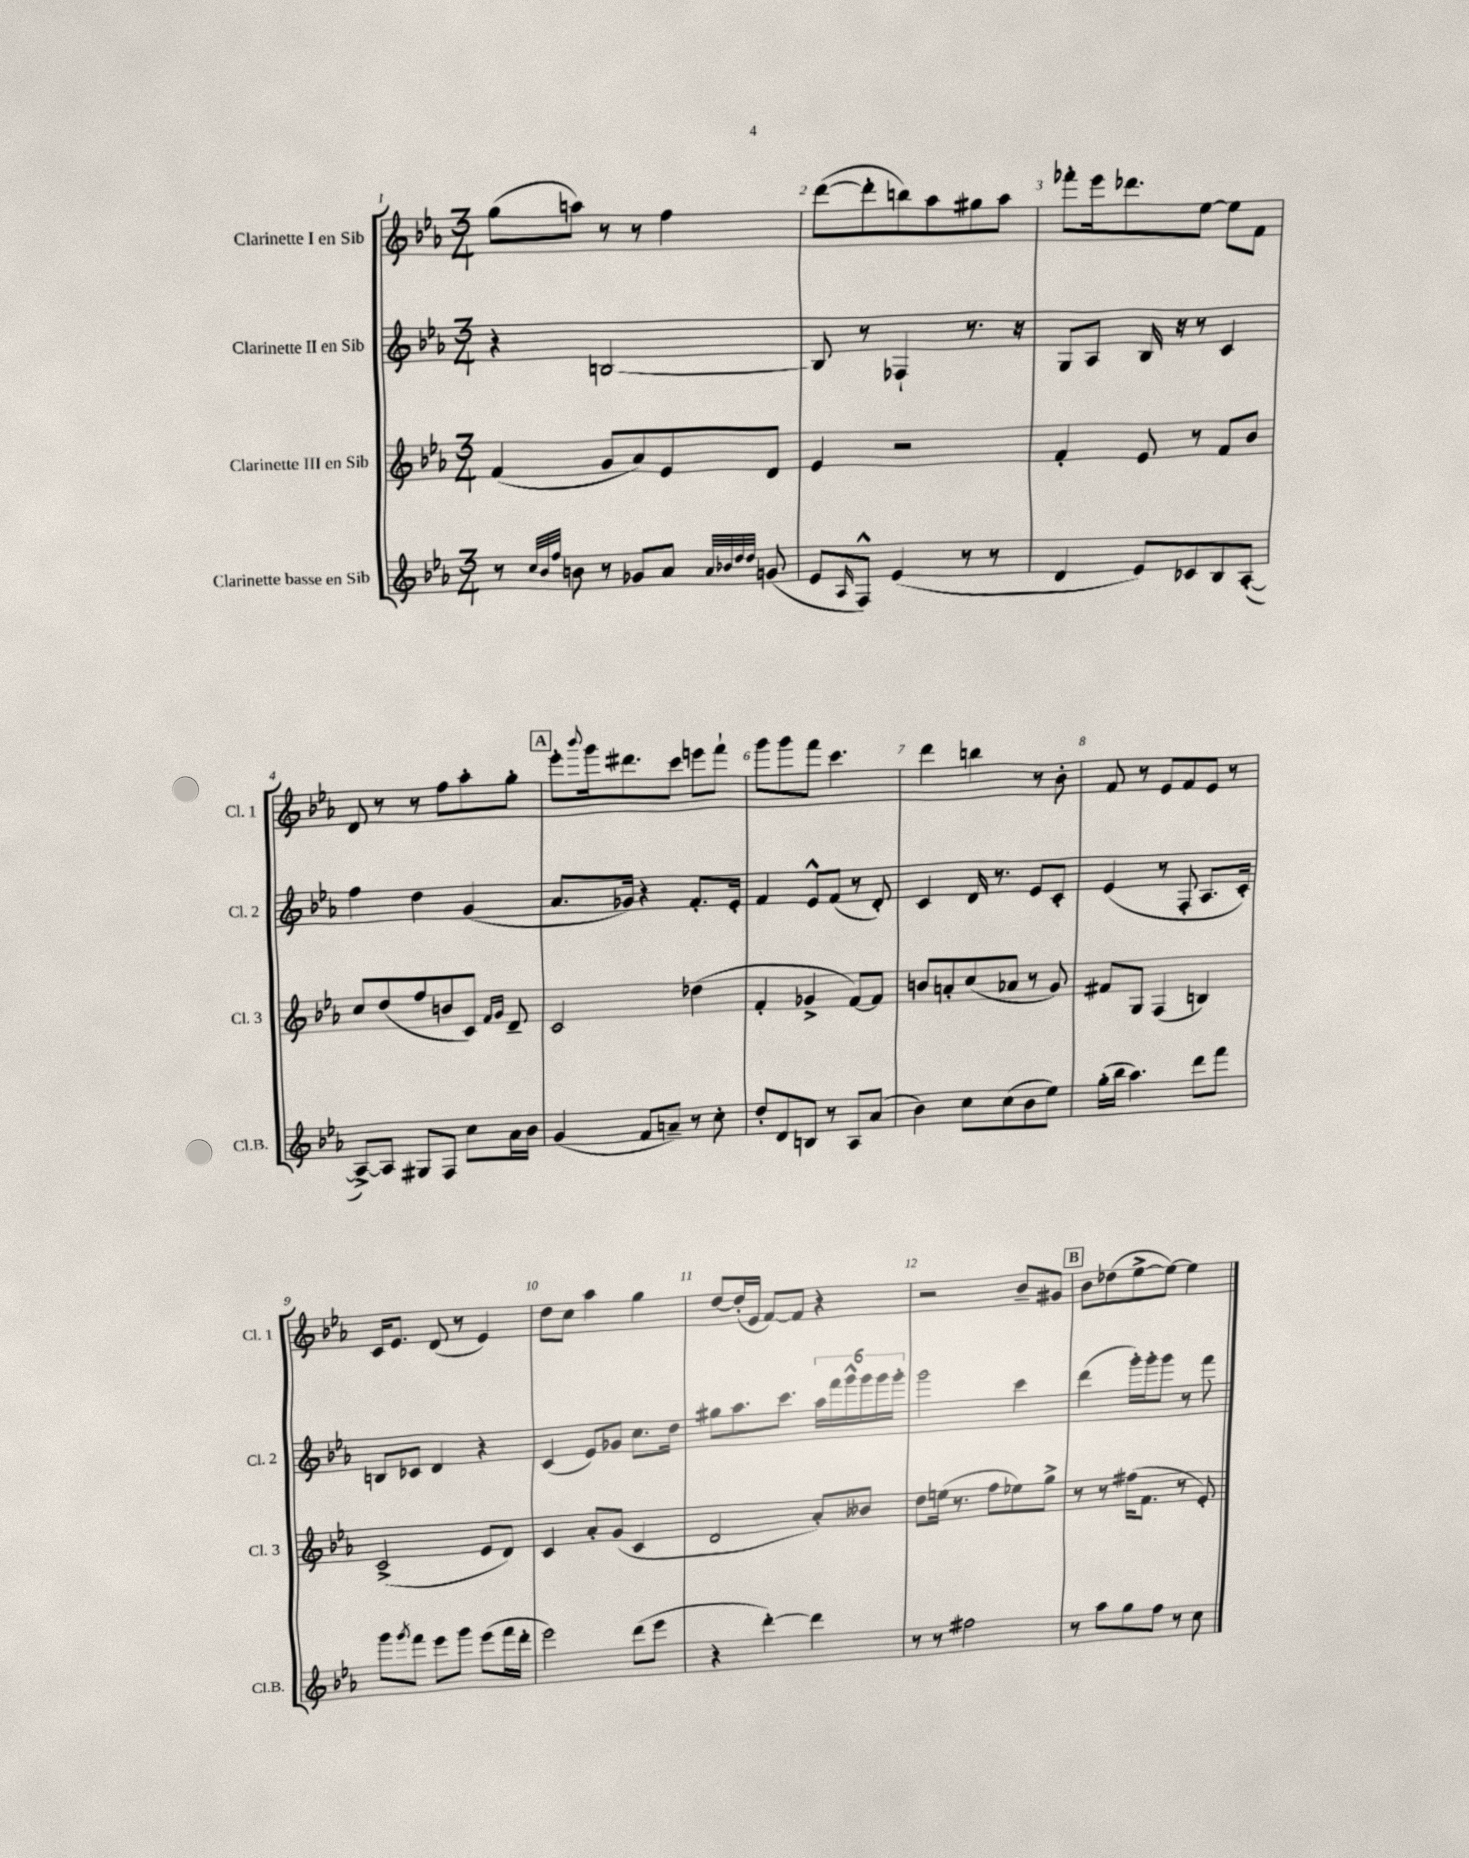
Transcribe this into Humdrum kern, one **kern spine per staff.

**kern	**kern	**kern	**kern
*part4	*part3	*part2	*part1
*staff4	*staff3	*staff2	*staff1
*I"Clarinette basse en Sib	*I"Clarinette III en Sib	*I"Clarinette II en Sib	*I"Clarinette I en Sib
*I'Cl.B.	*I'Cl. 3	*I'Cl. 2	*I'Cl. 1
*clefG2	*clefG2	*clefG2	*clefG2
*k[b-e-a-]	*k[b-e-a-]	*k[b-e-a-]	*k[b-e-a-]
*M3/4	*M3/4	*M3/4	*M3/4
=1	=1	=1	=1
8r	(4f/	4r	(8gg\L
32qqcc/LLL	.	.	.
32qqb-/	.	.	.
32qqff/JJJ	.	.	.
8bn\	.	.	8aan\J)
8r	8g/L	[2Bn/	8r
8g-X/L	8a-/)	.	8r
8a-/J	8e-/	.	4ff\
32qqa-/LLL	.	.	.
32qqb-X/	.	.	.
32qqdd/	.	.	.
32qqdd/JJJ	.	.	.
(8gn/	8d/J	.	.
=2	=2	=2	=2
8e-/L	4e-/	8B/]	([8ddd\L
16qqA-/	.	.	.
8F^^/J)	.	8r	8ddd'\]
(4e-/	2r	4F-X`/	8bbn\)
.	.	.	8aa-\
8r	.	8.r	8gg#X\
8r	.	.	8aa-\J
.	.	16r	.
=3	=3	=3	=3
4d/	4f'/	8G/L	8fff-X'\L
.	.	8A-/J	16eee-\k
.	.	.	8.ddd-X\
8e-/L)	8e-/	16B-/	.
.	.	16r	.
8c-X/	8r	8r	[8ee-\J
8B-/	8f/L	4c/	8ee-\L]
([8A-'/J	8b-/J	.	8f\J
!!LO:LB:g=z
=4	=4	=4	=4
8A-^/L_)	8cc/L	4ff\	8d/
8A-/J]	(8dd/	.	8r
8G#X/L	8ff/	4dd\	8r
8F/J	8bn/	.	8ff\L
8cc\L	8c/J)	(4g/	8aa-'\
.	16qqf/LL	.	.
.	16qqg/JJ	.	.
16a-\L	8d~/	.	8gg'\J
16b-\JJ	.	.	.
!!LO:REH:place=s1:t=A
=5	=5	=5	=5
(4g/	2c/	8.a-/L	8eee-'\L
.	.	.	8qqbbb-/
.	.	.	16ggg\k
.	.	16g-X/Jk)	8.ddd#X\
8f/L	.	4r	.
8an~/J)	.	.	8ccc\J
8r	(4dd-X\	8.f'/L	8eeen\L
8cc'\	.	.	8fff`\J
.	.	16e-'/Jk	.
=6	=6	=6	=6
8dd'/L	4f'/	4f/	8ggg\L
8d/	.	.	8ggg\
8Bn/J	4g-X^/	8e-^^/L	8fff\J
8r	.	(8f/J	4.ccc\
8A-/L	[8f/L)	8r	.
(8a-/J	8f/J]	8d'/)	.
=7	=7	=7	=7
4b-\)	8bn/L	4c/	4ddd\
.	8an'/	.	.
8cc\L	(8cc/	16d/	4bbn\
.	.	8.r	.
(8cc\	8a-X/J	.	.
8b-\	8r	8e-/L	8r
8ee-\J)	8g/)	8c'/J	8b-'\
=8	=8	=8	=8
(16gg'\LL	8f#X/L	(4e-/	8f/
16bb-\JJ	.	.	.
4.aa-\)	8G/J	.	8r
.	(4F/	8r	8e-/L
.	.	8F'/	8f/
8ddd\L	4Bn/)	8.A-/L	8e-/J
8fff\J	.	.	8r
.	.	16c'/Jk)	.
!!LO:LB:g=z
=9	=9	=9	=9
8ggg\L	(2c^/	8Bn/L	16c/KL
.	.	.	8.e-/J
8qggg/	.	.	.
8fff\J	.	8c-X/J	.
8eee-\L	.	4d/	(8d/
8ggg\J	.	.	8r
(8eee-\L	8e-/L	4r	4e-/)
16fff\L	8d/J)	.	.
16ddd'\JJ	.	.	.
=10	=10	=10	=10
2eee-\)	4c/	(4c/	8dd\L
.	.	.	8cc\J
.	8a-'/L	8e-/L)	4aa-\
.	(8g/J	8g-X/J	.
(8ddd\L	4c/	8.cc\L	4gg\
8eee-\J	.	.	.
.	.	16dd\Jk	.
=11	=11	=11	=11
4r	2d/	8gg#X\L	[8dd/L
.	.	8.aa-\	(16dd'/L]
.	.	.	16e-/JJ
[4ddd'\)	.	.	[8f/L)
.	.	8.ccc\J	.
.	.	.	8f/J]
4ddd\]	8a-'/L)	24aa-\LL	4r
.	.	24fff\	.
.	.	24ggg^^\	.
.	8b--X/J	24ggg\	.
.	.	24ggg\	.
.	.	24ggg'\JJ	.
=12	=12	=12	=12
8r	8dd\L	2ggg\	2r
8r	(16een\Jk	.	.
.	8.r	.	.
2ff#X\	.	.	.
.	8ff\L	.	.
.	8ee-X\)	4ccc\	8b-~/L
.	8gg^\J	.	8g#X/J
!!LO:REH:place=s1:t=B
=13	=13	=13	=13
8r	8r	(4ddd\	8b-\L
8aa-\L	8r	.	(8dd-X\
8gg\	(16ff#X\KL	16ggg'\LL)	[8ee-^\
.	8.f\J	16ggg'\J	.
8ff\J	.	8ggg\J	8ee-\J_)
8r	8r	8r	4ee-\]
8cc\	8e-'/)	8fff\	.
==	==	==	==
*-	*-	*-	*-
